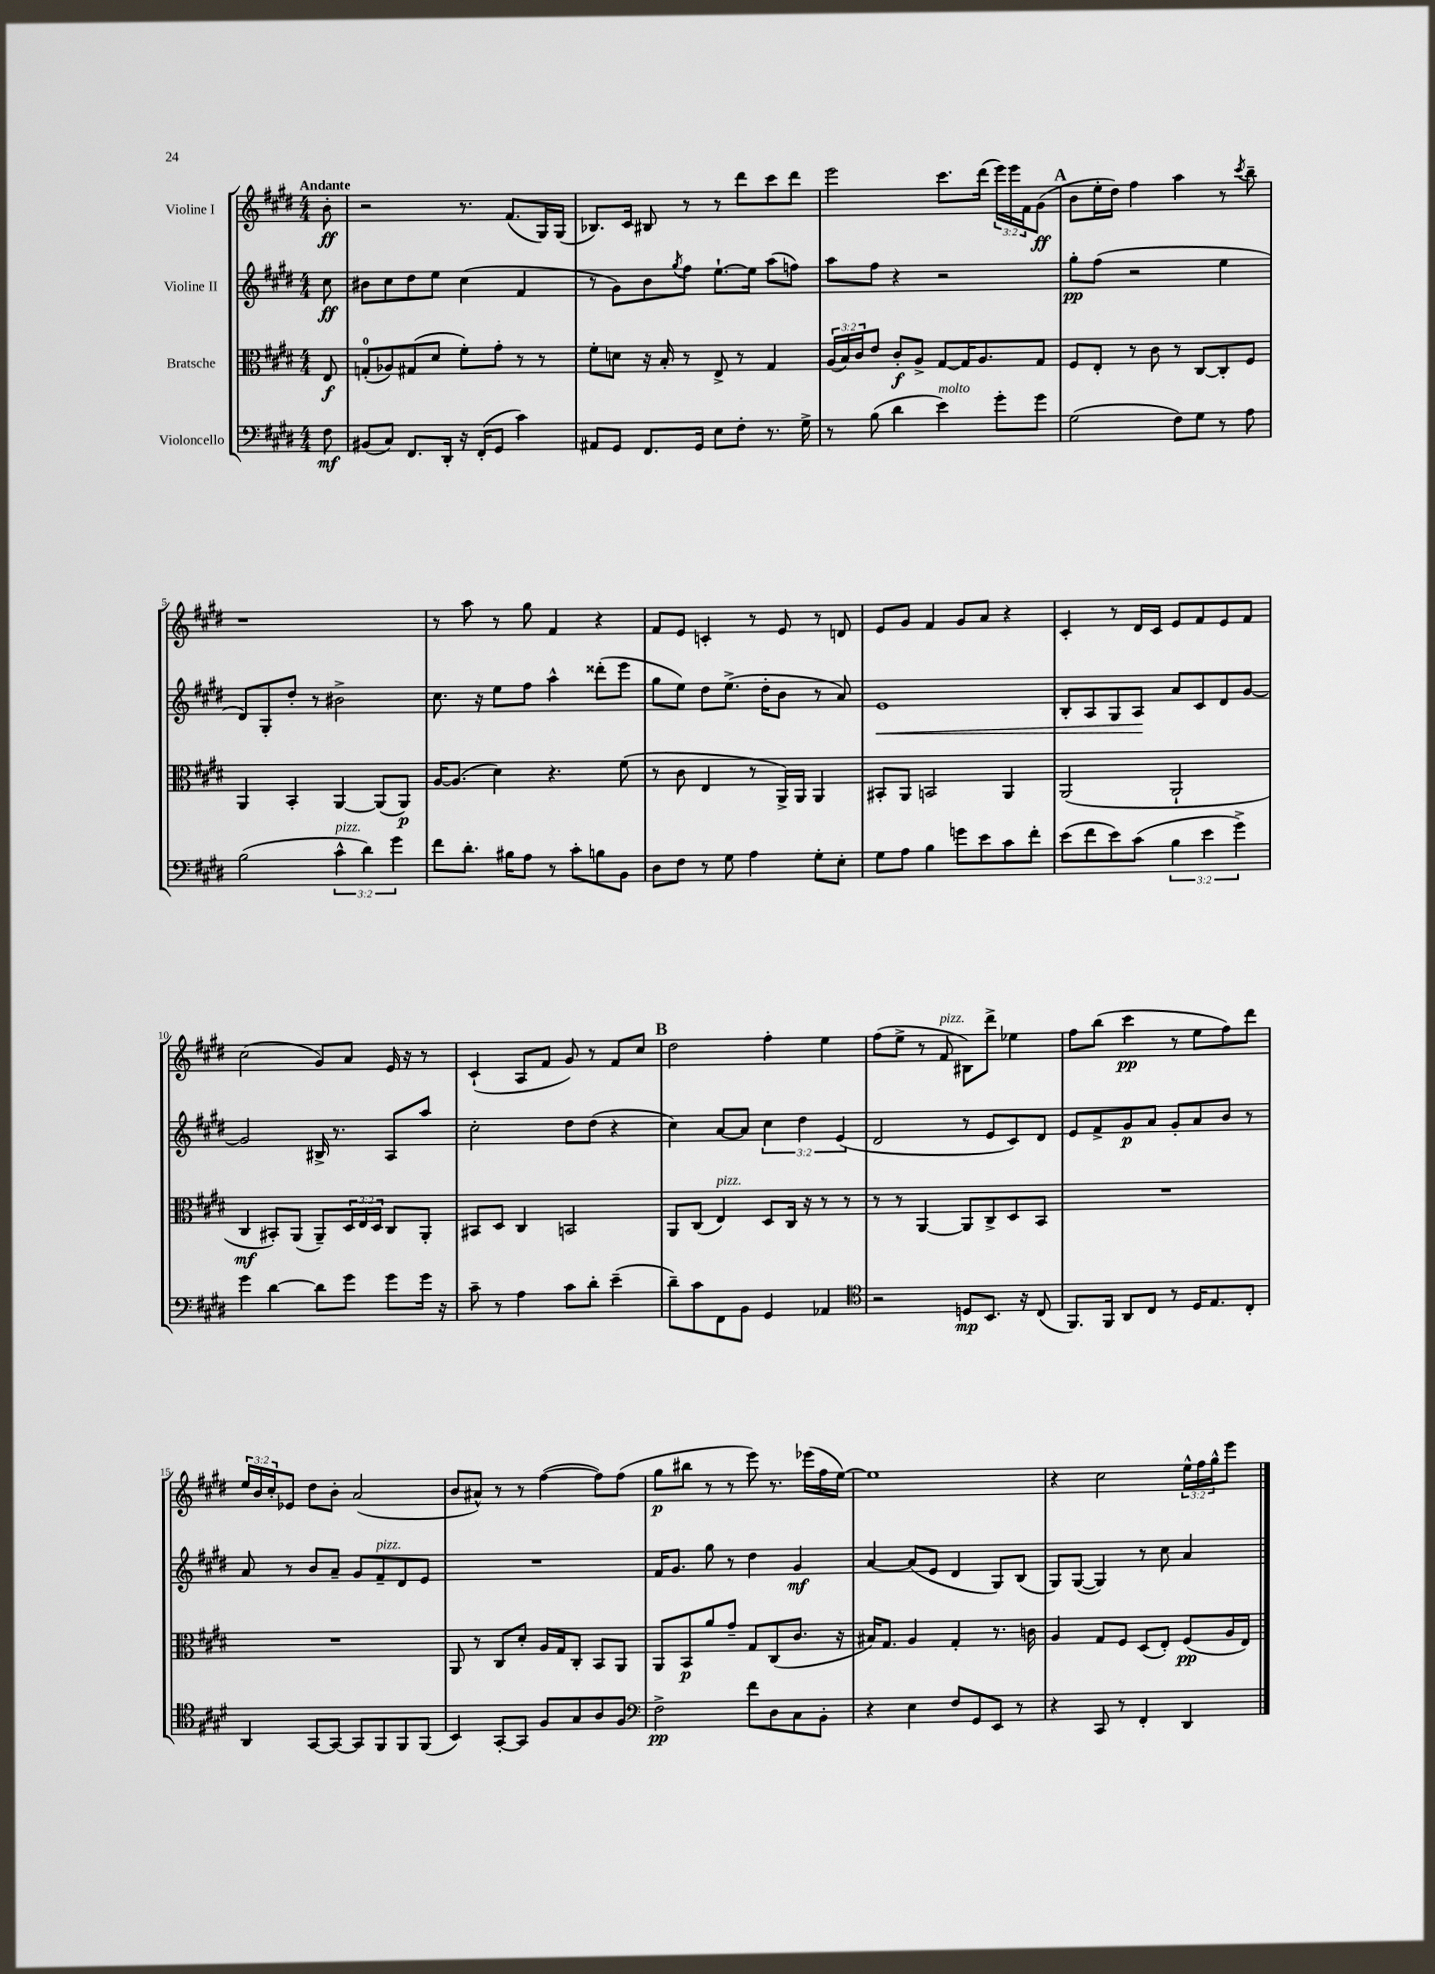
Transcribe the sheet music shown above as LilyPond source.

<<
\new StaffGroup <<
\new Staff = "s0" \with { instrumentName = "Violine I" } {
    \clef treble \key e \major \numericTimeSignature \time 4/4 \override Staff.TupletNumber.text = #tuplet-number::calc-fraction-text \partial 8 \tempo "Andante"
    b'8-.\ff |
    r2 r8. fis'8.( gis16) gis16( |
    bes8.) cis'16 bis8 r8 r8 dis'''8 cis'''8 dis'''8 |
    e'''2 cis'''8. dis'''16( \tuplet 3/2 { e'''16) e'''16 fis'16 } gis'8\ff( |
    \mark \markup { \bold "A" } b'8 e''16-. dis''16) fis''4 a''4 r8 \acciaccatura { cis'''8 } b''8-- |
    r1 |
    r8 a''8 r8 gis''8 fis'4 r4 |
    fis'8 e'8 c'4-. r8 e'8 r8 d'8 |
    e'8 gis'8 fis'4 gis'8 a'8 r4 |
    cis'4-. r8 dis'16 cis'16 e'8 fis'8 e'8 fis'8 |
    cis''2( gis'8) a'8 e'16 r16 r8 |
    cis'4-!( a8 fis'8 gis'8) r8 fis'8 cis''8 |
    \mark \markup { \bold "B" } dis''2 fis''4-. e''4 |
    fis''8( e''8-> r8 fis'8^\markup { \italic "pizz." } bis8) dis'''8-> ees''4 |
    fis''8 b''8( cis'''4\pp r8 e''8 fis''8) dis'''8 |
    \tuplet 3/2 { e''16 b'16 cis''16-. } ees'8 dis''8 b'8-. a'2( |
    b'8 ais'8-^) r8 r8 fis''4~( fis''8) fis''8( |
    gis''8\p bis''8 r8 r8 e'''8) r8. ees'''16( fis''16 e''16~) |
    e''1 |
    r4 cis''2 \tuplet 3/2 { e''16-^ fis''16 gis''16-^ } e'''8 \bar "|." |
}
\new Staff = "s1" \with { instrumentName = "Violine II" } {
    \clef treble \key e \major \numericTimeSignature \time 4/4 \override Staff.TupletNumber.text = #tuplet-number::calc-fraction-text \partial 8
    cis''8\ff |
    bis'8 cis''8 dis''8 e''8 cis''4( fis'4 |
    r8 gis'8) b'8 \acciaccatura { gis''8 } fis''8 e''8.~-! e''16 a''8( f''8) |
    a''8 fis''8 r4 r2 |
    \mark \markup { \bold "A" } gis''8-.\pp fis''8( r2 e''4 |
    dis'8) gis8-. dis''8-. r8 bis'2-> |
    cis''8. r16 e''8 fis''8 a''4-^ disis'''8-.( e'''8 |
    gis''8 e''8) dis''8 e''8.->( dis''16-. b'8 r8 a'8) |
    e'1\< |
    b8-. a8 gis8 a8\! a'8 cis'8 dis'8 gis'8~ |
    gis'2 bis16-> r8. a8 a''8 |
    cis''2-. dis''8 dis''8( r4 |
    \mark \markup { \bold "B" } cis''4) a'8~ a'8 \tuplet 3/2 { cis''4 dis''4 e'4( } |
    dis'2 r8 e'8 cis'8) dis'8 |
    e'8 fis'8-> gis'8\p a'8 gis'8-. a'8 b'8 r8 |
    a'8 r8 b'8 a'8-- gis'8 fis'8--^\markup { \italic "pizz." } dis'8 e'8 |
    R1 |
    fis'16 gis'8. gis''8 r8 dis''4 gis'4\mf |
    a'4~ a'8( e'8 dis'4 gis8) b8( |
    gis8) gis8~( gis4) r8 cis''8 a'4 \bar "|." |
}
\new Staff = "s2" \with { instrumentName = "Bratsche" } {
    \clef alto \key e \major \numericTimeSignature \time 4/4 \override Staff.TupletNumber.text = #tuplet-number::calc-fraction-text \partial 8
    e8\f |
    g8-0-.( aes8) gis8( dis'8 fis'8-.) gis'8-. r8 r8 |
    fis'8-. d'8 r16 b16-. r8 e8-> r8 gis4 |
    \tuplet 3/2 { a16( b16) cis'16 } e'8 cis'8-.\f a8-> gis8~ gis16 a8. gis8 |
    \mark \markup { \bold "A" } fis8 e8-. r8 cis'8 r8 cis8~ cis8-. fis8 |
    a,4 b,4-. a,4~ a,8( a,8\p) |
    a16~ a8.( dis'4) r4. fis'8( |
    r8 cis'8 e4 r8 a,16->) a,16 a,4 |
    bis,8-. a,8 b,2 a,4 |
    a,2( a,2-! |
    cis4\mf bis,8-.) a,8( a,8--) \tuplet 3/2 { dis16 e16 dis16 } cis8 a,8-. |
    bis,8 dis8 cis4 b,2 |
    \mark \markup { \bold "B" } a,8 cis8( e4^\markup { \italic "pizz." }) dis8 cis16 r16 r8 r8 |
    r8 r8 a,4~ a,8 cis8-> dis8 b,8 |
    R1 |
    R1 |
    a,8 r8 cis8 dis'8-. a16 gis16 cis8-. b,8 a,8 |
    a,8 b,8\p a'8 gis'8-- gis8 cis8( cis'8. r16 |
    bis16) gis8. a4 gis4-. r8. c'16 |
    a4 gis8 fis8 dis8( e8-.) fis8\pp( a16 e16) \bar "|." |
}
\new Staff = "s3" \with { instrumentName = "Violoncello" } {
    \clef bass \key e \major \numericTimeSignature \time 4/4 \override Staff.TupletNumber.text = #tuplet-number::calc-fraction-text \partial 8
    fis8\mf |
    bis,8( cis8) fis,8. dis,16-. r16 fis,16-.( gis,8 cis'4) |
    ais,8 gis,8 fis,8. gis,16 e8 fis8-. r8. gis16-> |
    r8 b8( dis'4 e'4^\markup { \italic "molto" }) gis'8-. gis'8 |
    \mark \markup { \bold "A" } gis2( fis8) gis8 r8 a8 |
    b2( \tuplet 3/2 { cis'4-^^\markup { \italic "pizz." } dis'4) gis'4 } |
    fis'8 dis'8.-. bis16 a8 r8 cis'8-. b8 b,8 |
    dis8 fis8 r8 gis8 a4 gis8-. e8-. |
    gis8 a8 b4 g'8 e'8 cis'8 fis'8-. |
    e'8( fis'8 e'8) cis'8( \tuplet 3/2 { b4 e'4 gis'4->) } |
    gis'4 dis'4~ dis'8 gis'8 gis'8 gis'16 r16 |
    cis'8-- r8 a4 cis'8 dis'8-. e'4--( |
    \mark \markup { \bold "B" } dis'8--) cis'8 fis,8 b,8 gis,4 aes,4 |
    \clef tenor r2 d8\mp b,8. r16 cis8( |
    fis,8.) fis,16 a,8 cis8 r8 dis16 e8. cis8-. |
    a,4 gis,8~ gis,8~ gis,8 fis,8 fis,8 fis,8( |
    b,4) gis,8~-. gis,8 fis8 gis8 a8 fis8 |
    \clef bass fis2->\pp fis'8 dis8 cis8 b,8-. |
    r4 e4 fis8 gis,8 e,8 r8 |
    r4 cis,8 r8 fis,4-. dis,4 \bar "|." |
}
>>
>>
